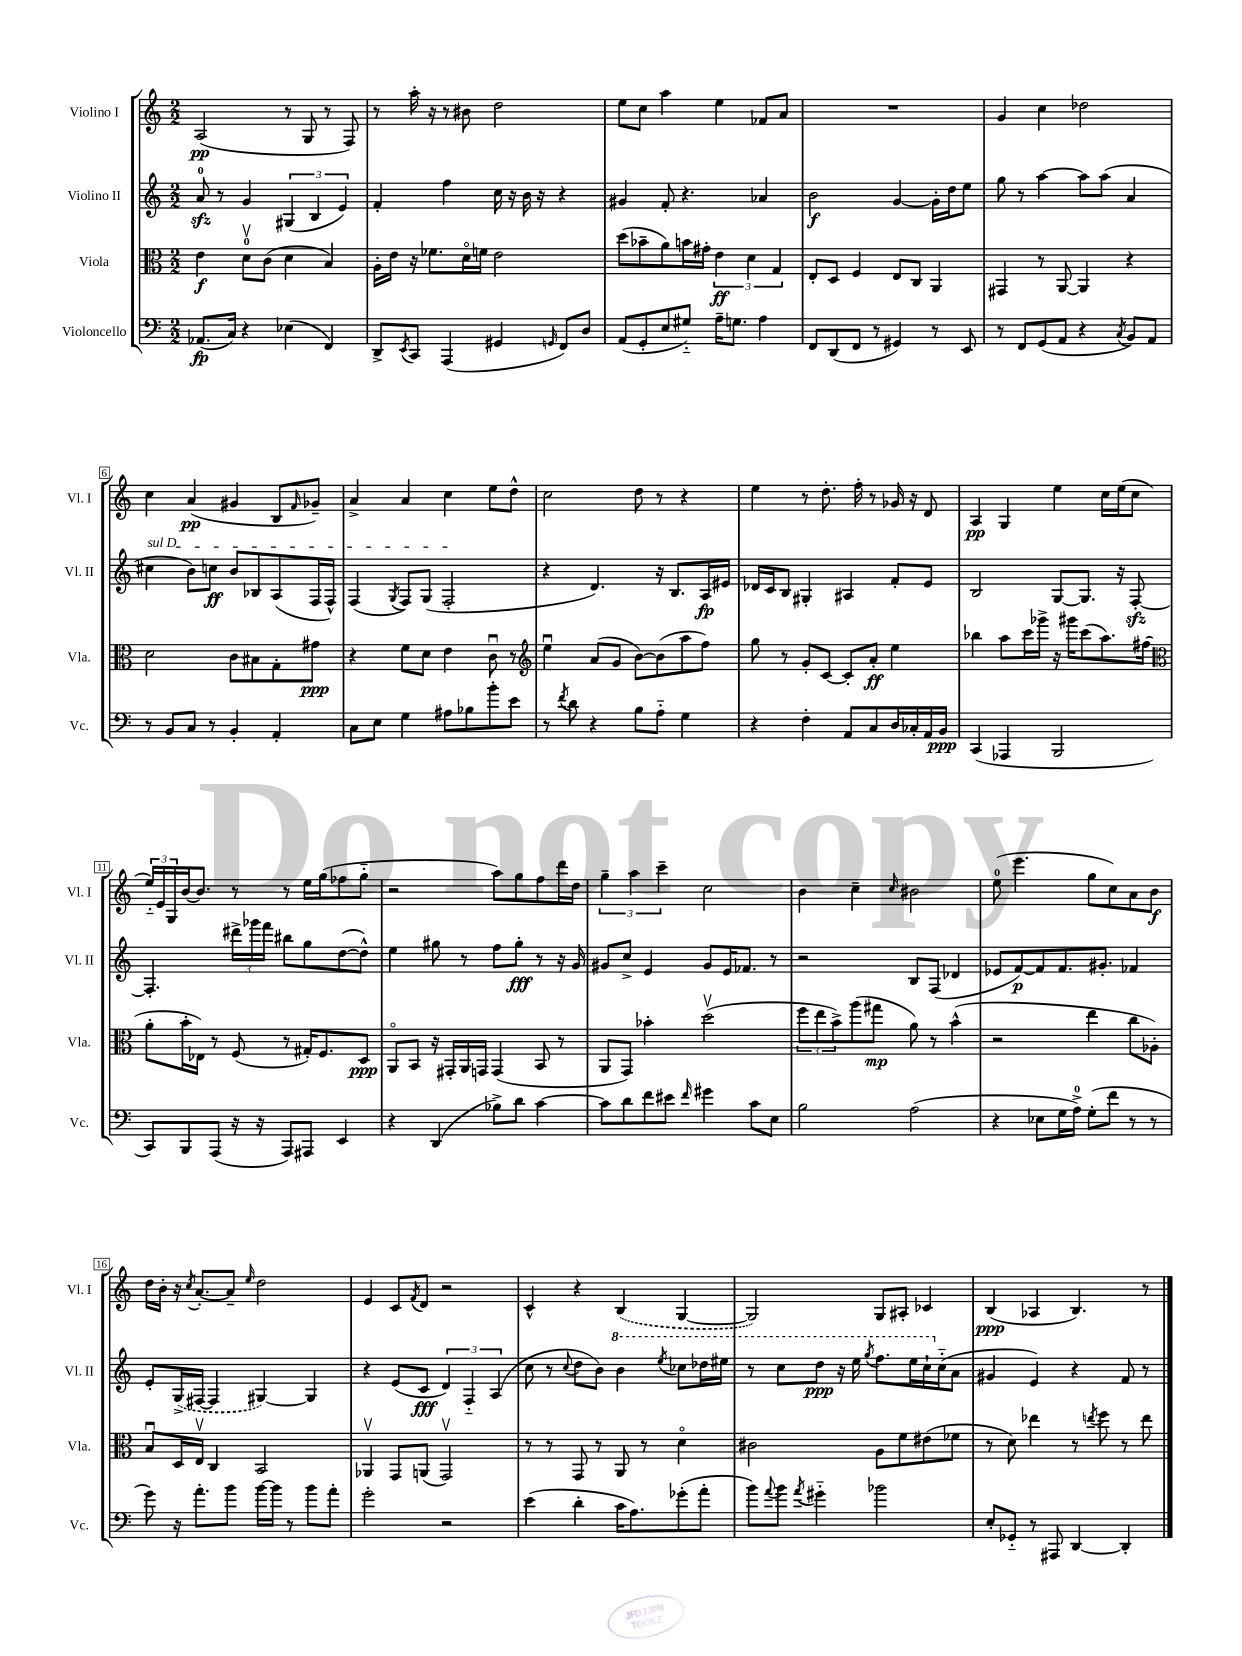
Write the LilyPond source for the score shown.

<<
\new StaffGroup <<
\new Staff = "s0" \with { instrumentName = "Violino I" shortInstrumentName = "Vl. I" } {
    \clef treble \key c \major \numericTimeSignature \time 2/2
    a2\pp( r8 g8 r8 f8) |
    r8 a''16-. r16 r8 bis'8 d''2 |
    e''8 c''8 a''4 e''4 fes'8 a'8 |
    R1 |
    g'4 c''4 des''2 |
    c''4 a'4\pp( gis'4 b8 \grace { f'16 } ges'8--) |
    a'4-> a'4 c''4 e''8 d''8-^ |
    c''2 d''8 r8 r4 |
    e''4 r8 d''8.-. f''16-. r8 ges'16 r16 d'8 |
    a4\pp g4 e''4 c''16 e''16( c''8 |
    \tuplet 3/2 { e''16-_) e'16 g16 } b'16~ b'8. r8 r8 e''16 g''16( fes''8 g''8-_ |
    r2 a''8) g''8 f''8 d'''16 d''16 |
    \tuplet 3/2 { g''4-- a''4 c'''4-- } c''2 |
    b'4 c''4-- \grace { c''16 } bis'2 |
    e''8-0( e'''4. g''8 c''8) a'8 b'8\f |
    d''16 b'16-. r16 \acciaccatura { c''8 } a'8.~-. a'8-- \grace { e''16 } d''2 |
    e'4 c'8 \acciaccatura { f'8 } d'8 r2 |
    c'4-^ r4 \once \slurDashed b4( g4~ |
    g2) g8 ais8-. ces'4 |
    b4\ppp( aes4 b4.) r8 \bar "|." |
}
\new Staff = "s1" \with { instrumentName = "Violino II" shortInstrumentName = "Vl. II" } {
    \clef treble \key c \major \numericTimeSignature \time 2/2
    a'8-0\sfz r8 g'4 \tuplet 3/2 { gis4( b4 e'4) } |
    f'4-. f''4 c''16 r16 b'16 r16 r4 |
    gis'4 f'8-. r4. aes'4 |
    b'2\f g'4~ g'16-. d''16 e''8 |
    g''8 r8 a''4~ a''8 a''8( a'4 |
    \once \override TextSpanner.bound-details.left.text = \markup { \italic "sul D" } cis''4\startTextSpan b'8) c''8\ff b'8 bes8 a8( f16 f16-^) |
    f4( \acciaccatura { g8 } f8) g8( f2-.\stopTextSpan |
    r4 d'4.) r16 b8. a16\fp eis'16 |
    des'16 c'16 b8 gis4-. ais4 f'8-. e'8 |
    b2 g8~ g8. r16 f8~-.\sfz |
    f4.-. \tuplet 3/2 { dis'''16-> ges'''16 f'''16 } bis''8 g''8 d''8~( d''8-^) |
    e''4 gis''8 r8 f''8 gis''8-.\fff r8 r16 g'16 |
    gis'8 c''8-> e'4 gis'8 e'16 fes'8. r8 |
    r2 b8 f8( des'4 |
    ees'8 f'8~\p) f'8 f'8. gis'8.-. fes'4 |
    e'8-. \once \slurDashed g16->( fis16~ fis4 gis4~) gis4 |
    r4 e'8( c'8\fff \tuplet 3/2 { d'4) f4-_ a4( } |
    c''8 r8 \appoggiatura { c''8 } d''8 b'8) \ottava #1 b''4 \acciaccatura { e'''8 } ces'''8 des'''16 eis'''16 |
    r8 c'''8 d'''8\ppp r16 e'''16 \acciaccatura { g'''8 } f'''8. e'''16 c'''16-! \ottava #0 c''16-_( a'8 |
    gis'4 e'4) r4 f'8 r8 \bar "|." |
}
\new Staff = "s2" \with { instrumentName = "Viola" shortInstrumentName = "Vla." } {
    \clef alto \key c \major \numericTimeSignature \time 2/2
    e'4\f d'8-0\upbow c'8( d'4 b4) |
    a16-. e'16 r16 fes'8. d'16\flageolet f'16 e'2 |
    d''8( bes'8-- a'8) b'16 gis'16-. \tuplet 3/2 { e'4\ff d'4 g4 } |
    e8-. d8 f4 e8 c8 a,4 |
    gis,4 r8 a,8~ a,4 r4 |
    d'2 c'8 bis8 g8-. gis'8\ppp |
    r4 f'8 d'8 e'4 c'8\downbow r8 |
    \clef treble e''4\downbow a'8( g'8 b'8~) b'8( a''8 f''8) |
    g''8 r8 g'8-. c'8~ c'8-. a'8-.\ff e''4 |
    bes''4 a''8 c'''16 ges'''16-> r16 gis'''16 c'''8( a''8.) fis''16( |
    \clef alto a'8-. b'16-. ees16) r8 f8( r8 gis16-.) f8. d8\ppp |
    a,8\flageolet b,8 r16 gis,16-. a,16 g,16 g,4( b,8 r8 |
    a,8 g,8) bes'4-. d''2\upbow( |
    \tuplet 3/2 { f''8 e''8 b'8->) } a''8( gis''8\mp a'8) r8 b'4-^( |
    r2 e''4 c''8 aes8-.) |
    b8\downbow d16 e16\upbow c4 b,2 |
    aes,4\upbow g,8 a,8( g,2\upbow) |
    r8 r8 g,8 r8 a,8 r8 d'4\flageolet |
    cis'2 a8 f'8 eis'8( fes'8 |
    r8 d'8) ees''4 r8 \acciaccatura { e''8 } f''8 r8 e''8 \bar "|." |
}
\new Staff = "s3" \with { instrumentName = "Violoncello" shortInstrumentName = "Vc." } {
    \clef bass \key c \major \numericTimeSignature \time 2/2
    aes,8.\fp( c16) r4 ees4( f,4) |
    d,8-> \acciaccatura { e,8 } c,8 a,,4( gis,4 \grace { g,16 } f,8) d8 |
    a,8( g,8-. e8 gis8-_) a16-- g8. a4 |
    f,8 d,8( f,8 r8 gis,4) r8 e,8 |
    r8 f,8 g,8( a,8 r4 \acciaccatura { c8 } b,8) a,8 |
    r8 b,8 c8 r8 b,4-. a,4-. |
    c8 e8 g4 ais8 bes8 b'8-. e'8 |
    r8 \acciaccatura { f'8 } d'8 r4 b8 a8-_ g4 |
    r4 f4-. a,8 c8 d16 ces16-. a,16 b,16\ppp |
    c,4( aes,,4 b,,2 |
    c,8) b,,8 a,,8( r16 r16 a,,8) ais,,8 e,4 |
    r4 d,4( bes8->) d'8 c'4~ |
    c'8 d'8 f'8 eis'8 \grace { f'16 } gis'4 c'8 e8 |
    b2 a2( |
    r4 ees8 g16 a16-0->) g8-.( f'8 r8 r8 |
    g'8) r16 a'8.-. b'8 b'16~ b'16 r8 b'8 a'8-. |
    g'2-. r2 |
    e'4( d'4-. c'16 a8.) ges'8-.( a'8-. |
    b'8) \appoggiatura { a'8 } b'8 \acciaccatura { a'8 } gis'4-_ bes'2 |
    e8-. ges,8-_ r8 ais,,8 d,4~ d,4-. \bar "|." |
}
>>
>>
\layout { \context { \Score \override BarNumber.stencil = #(make-stencil-boxer 0.1 0.3 ly:text-interface::print) } }
